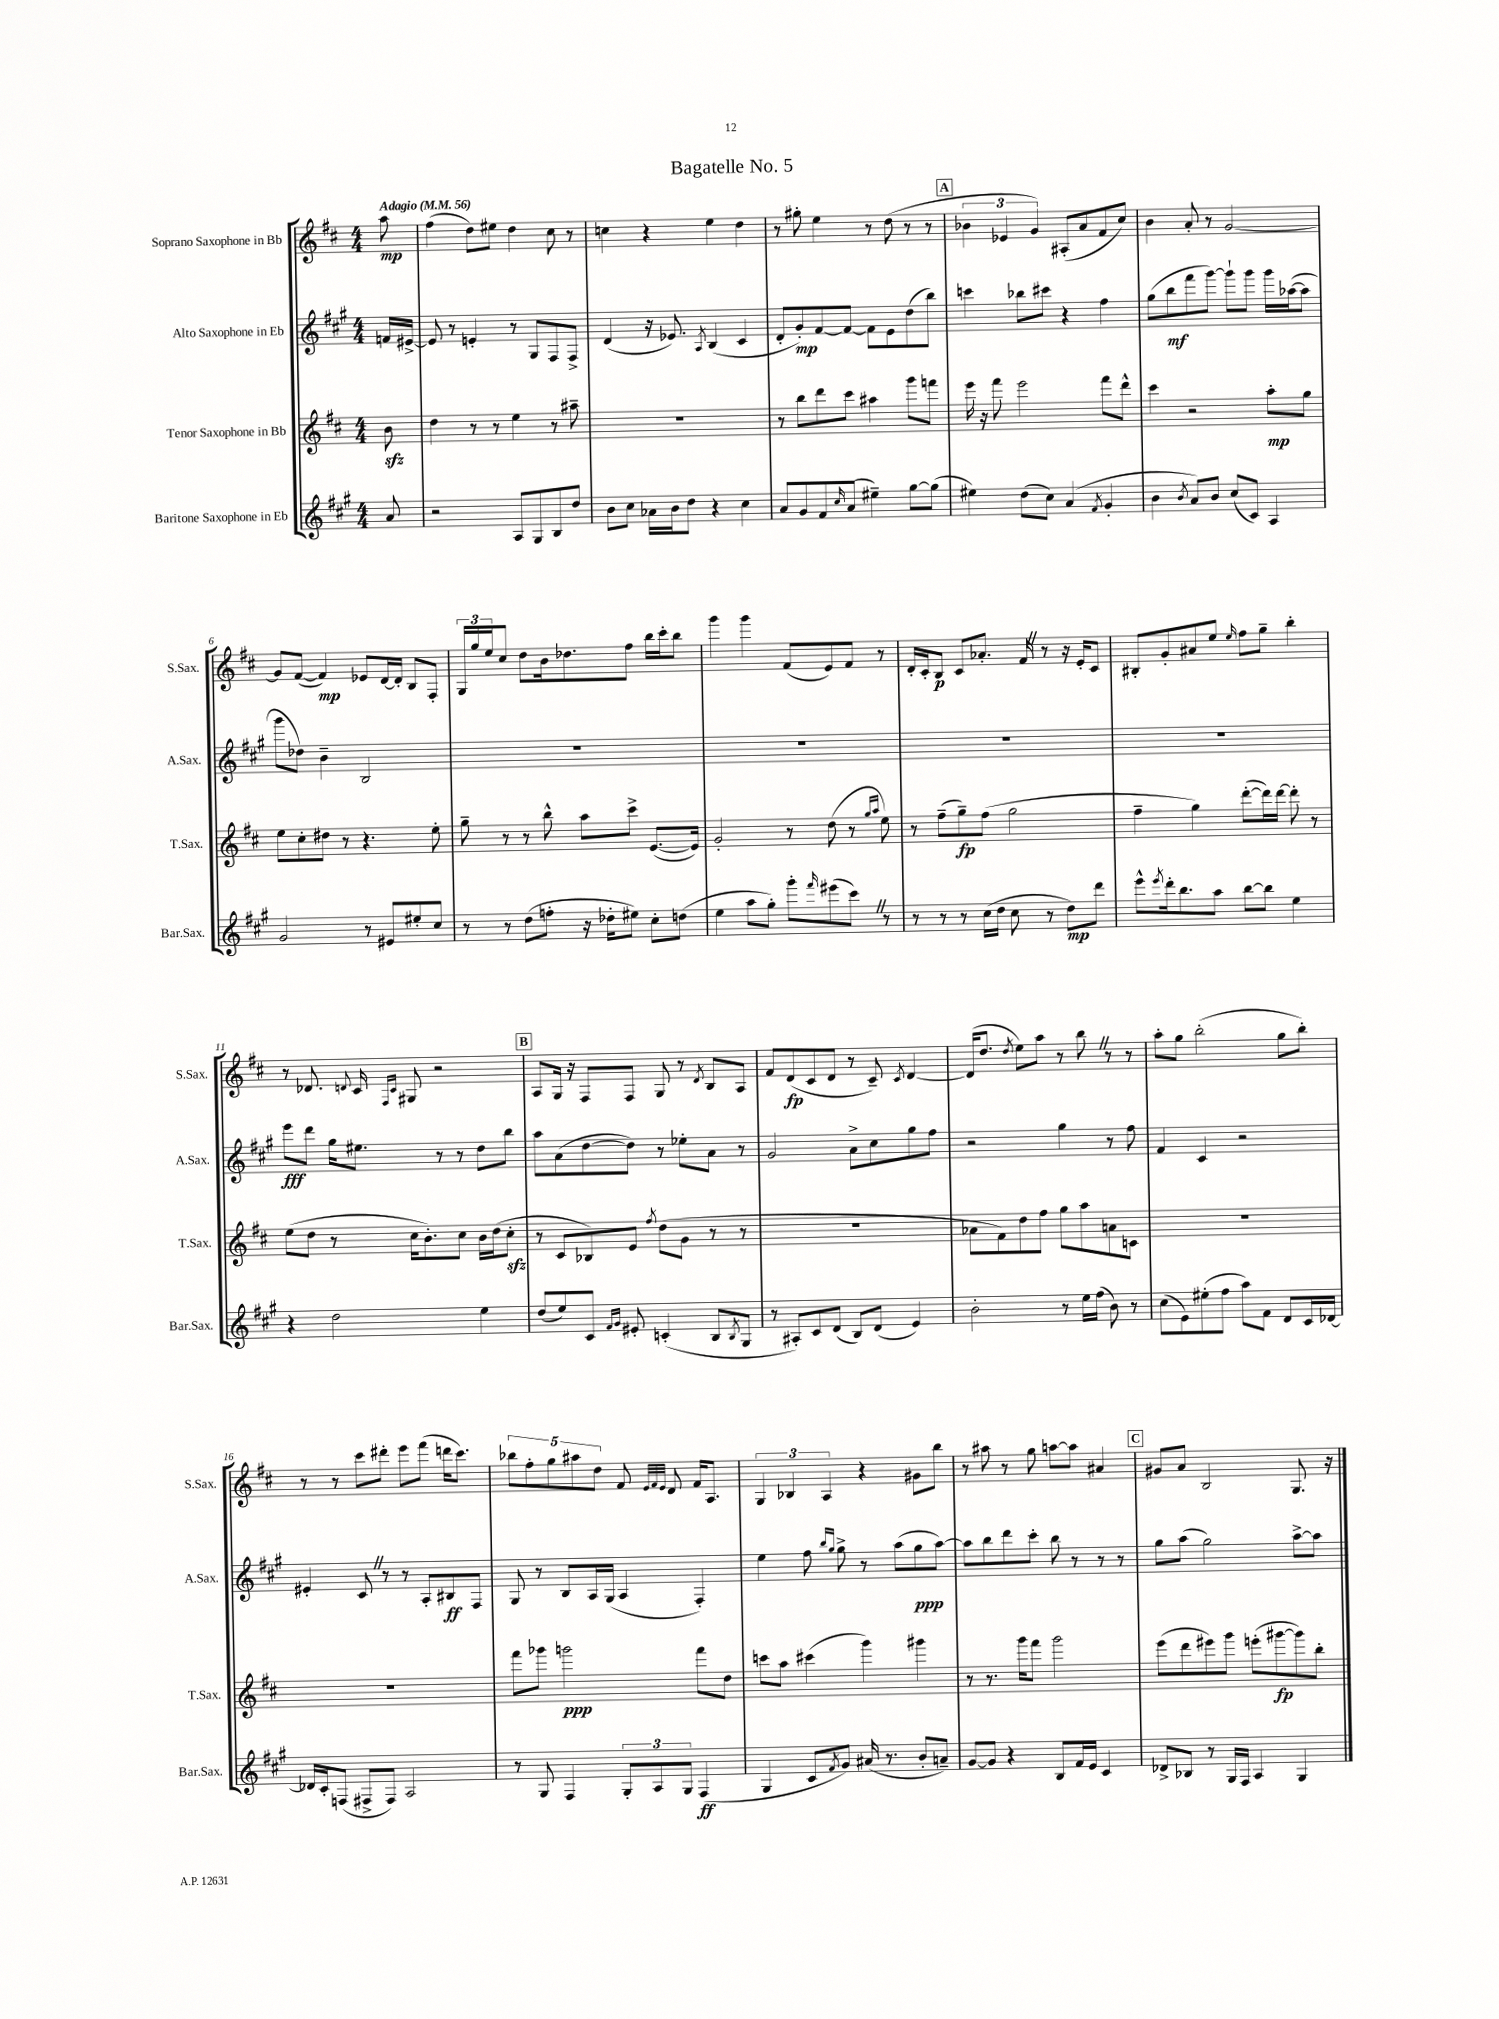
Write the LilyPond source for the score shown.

\header { title = "Bagatelle No. 5" }
<<
\new StaffGroup <<
\new Staff = "s0" \with { instrumentName = "Soprano Saxophone in Bb" shortInstrumentName = "S.Sax." } {
    \clef treble \key d \major \numericTimeSignature \time 4/4 \partial 8 \tempo "Adagio" 4 = 56
    a''8\mp |
    fis''4( d''8) eis''8 d''4 cis''8 r8 |
    c''4 r4 e''4 d''4 |
    r8 gis''8-. e''4 r8 d''8( r8 r8 |
    \mark \markup { \box "A" } \tuplet 3/2 { bes'4 ees'4 g'4) } ais8-.( a'8 fis'8 cis''8) |
    b'4 a'8-. r8 g'2~ |
    g'8 fis'8~( fis'4\mp) ees'8 d'16~ d'16-. b8 fis8-. |
    \tuplet 3/2 { g16 g''16 e''16 } cis''8 d''8 b'16 des''8. fis''8 b''16 cis'''16-. b''8 |
    g'''4 g'''4 fis'8( e'8) fis'8 r8 |
    d'16-. cis'16-. b8\p cis'8 aes'8.-. fis'16 \once \override BreathingSign.text = \markup { \musicglyph "scripts.caesura.straight" } \breathe r8 r16 e'16-. cis'8 |
    bis8-. g'8-. ais'8 e''8 \grace { e''16 } fis''8 g''8-- b''4-. |
    r8 des'8. \appoggiatura { d'8 } cis'16 \grace { fis16 cis'16 } gis8 r2 |
    \mark \markup { \box "B" } a8 g16 r16 fis8 fis8 g8 r8 \acciaccatura { d'8 } b8 a8 |
    fis'8 d'8\fp( cis'8 d'8 r8 cis'8--) \acciaccatura { cis'8 } d'4~ |
    d'16( d''8. \acciaccatura { d''8 } e''8) a''8 r8 b''8 \once \override BreathingSign.text = \markup { \musicglyph "scripts.caesura.straight" } \breathe r8 r8 |
    a''8-. g''8 b''2-.( g''8 b''8-.) |
    r8 r8 cis'''8 dis'''8-. e'''8 fis'''8( d'''16 cis'''8.) |
    \tuplet 5/4 { bes''8 fis''8-. g''8 ais''8 d''8 } fis'8 \grace { e'32 fis'32 e'32 } d'8 fis'16 a8. |
    \tuplet 3/2 { g4 bes4 a4 } r4 gis'8 b''8 |
    r8 ais''8 r8 g''8 a''8~ a''8 ais'4 |
    \mark \markup { \box "C" } gis'8 a'8 b2 g8. r16 \bar "|." |
}
\new Staff = "s1" \with { instrumentName = "Alto Saxophone in Eb" shortInstrumentName = "A.Sax." } {
    \clef treble \key a \major \numericTimeSignature \time 4/4 \partial 8
    f'16 eis'16~-> |
    eis'8 r8 e'4-. r8 gis8 fis8 fis8-> |
    d'4( r16 ees'8.) \acciaccatura { a8 } b4( cis'4 |
    d'8-. gis'8-.\mp) fis'8~ fis'8~ fis'8 e'8 d''8( b''8) |
    \mark \markup { \box "A" } c'''4 bes''8 cis'''8 r4 fis''4 |
    gis''8( b''8\mf fis'''8 gis'''8~) gis'''8-! gis'''8 gis'''16 aes''16~( aes''8 |
    gis'''8 des''8) b'4-- b2 |
    R1 |
    R1 |
    R1 |
    R1 |
    e'''8\fff d'''8 gis''16 eis''8. r8 r8 d''8 b''8 |
    \mark \markup { \box "B" } a''8 a'8( d''8~ d''8) r8 ees''8-. a'8 r8 |
    gis'2 a'8-> cis''8 gis''8 fis''8 |
    r2 gis''4 r8 fis''8 |
    fis'4 cis'4 r2 |
    eis'4-. cis'8 \once \override BreathingSign.text = \markup { \musicglyph "scripts.caesura.straight" } \breathe r8 r8 a8-. bis8\ff fis8 |
    gis8 r8 b8 a16 gis16( a4 fis4-.) |
    e''4 fis''8 \grace { b''16 gis''16 } gis''8-> r8 a''8( gis''8\ppp a''8~) |
    a''8 b''8 d'''8 cis'''8-. b''8 r8 r8 r8 |
    \mark \markup { \box "C" } gis''8 a''8( gis''2) a''8~-> a''8 \bar "|." |
}
\new Staff = "s2" \with { instrumentName = "Tenor Saxophone in Bb" shortInstrumentName = "T.Sax." } {
    \clef treble \key d \major \numericTimeSignature \time 4/4 \partial 8
    b'8\sfz |
    d''4 r8 r8 e''4 r8 ais''8-- |
    R1 |
    r8 b''8 d'''8 cis'''8 ais''4 g'''8 f'''8 |
    \mark \markup { \box "A" } e'''16 r16 fis'''8 e'''2 fis'''8 d'''8-^ |
    cis'''4 r2 a''8-.\mp g''8 |
    e''8 cis''8-. dis''8 r8 r4. e''8-. |
    g''8-- r8 r8 b''8-^ a''8 cis'''8-> e'8.~( e'16) |
    g'2-. r8 d''8( r8 \grace { g''16 a''16 } e''8) |
    r8 fis''8--( g''8--\fp) fis''8( g''2 |
    fis''4-- g''4) d'''8~-.( d'''16) d'''16~ d'''8-. r8 |
    e''8( d''8 r8 cis''16 b'8.-.) cis''8 b'16 d''16( cis''8-.\sfz |
    \mark \markup { \box "B" } r8 cis'8 bes8) e'8 \acciaccatura { fis''8 } d''8( g'8 r8 r8 |
    R1 |
    aes'8 fis'8) d''8 fis''8 g''8 a''8 a'8 c'8 |
    R1 |
    R1 |
    fis'''8 ges'''8 g'''2\ppp fis'''8 d''8 |
    c'''8 a''8 cis'''4( g'''4) gis'''4 |
    r8 r8. g'''16 fis'''8 g'''2 |
    \mark \markup { \box "C" } e'''8( d'''8 eis'''8) g'''8 e'''8-.( gis'''8~\fp gis'''8) b''8-. \bar "|." |
}
\new Staff = "s3" \with { instrumentName = "Baritone Saxophone in Eb" shortInstrumentName = "Bar.Sax." } {
    \clef treble \key a \major \numericTimeSignature \time 4/4 \partial 8
    a'8 |
    r2 a8 gis8 b8 d''8 |
    b'8 cis''8 aes'16 b'16 d''8 r4 cis''4 |
    a'8 gis'8 fis'8 \grace { cis''16 } a'8( eis''4--) gis''8~ gis''8( |
    \mark \markup { \box "A" } eis''4) d''8( cis''8) a'4( \acciaccatura { fis'8 } gis'4-. |
    b'4 \acciaccatura { b'8 } a'8) b'8 cis''8( cis'8) a4 |
    gis'2 r8 eis'8 eis''8-. cis''8 |
    r8 r8 d''8( f''8-. r16 des''16-. eis''8) cis''8-. d''8( |
    e''4 a''8 gis''8-.) gis'''8-. \grace { fis'''16 } eis'''8( cis'''8) \once \override BreathingSign.text = \markup { \musicglyph "scripts.caesura.straight" } \breathe r8 |
    r8 r8 r8 cis''16( d''16 cis''8 r8 d''8\mp) d'''8 |
    e'''8-^ \acciaccatura { e'''8 } d'''16-. b''8. a''8 b''8~ b''8 e''4 |
    r4 d''2 e''4 |
    \mark \markup { \box "B" } d''8( e''8) cis'8 \grace { fis'16 gis'16 } eis'8-. c'4-.( b8 \acciaccatura { b8 } gis8 |
    r8 ais8-.) cis'8 d'8( b8) d'8( e'4) |
    b'2-. r8 e''16 fis''16( b'8) r8 |
    cis''8( e'8) eis''8-.( fis''8 a''8) fis'8 d'8 cis'16 des'16~ |
    des'16 cis'16-. f8( fis8-> fis8) a2 |
    r8 gis8 fis4 \tuplet 3/2 { gis8-. a8 gis8 } fis4\ff( |
    gis4 cis'8 \acciaccatura { fis'8 } gis'8) ais'16( r8. b'8-. a'8--) |
    gis'8~ gis'8 r4 b8 fis'16 e'16 cis'4 |
    \mark \markup { \box "C" } des'8-> bes8 r8 gis16 fis16 a4 gis4 \bar "|." |
}
>>
>>
